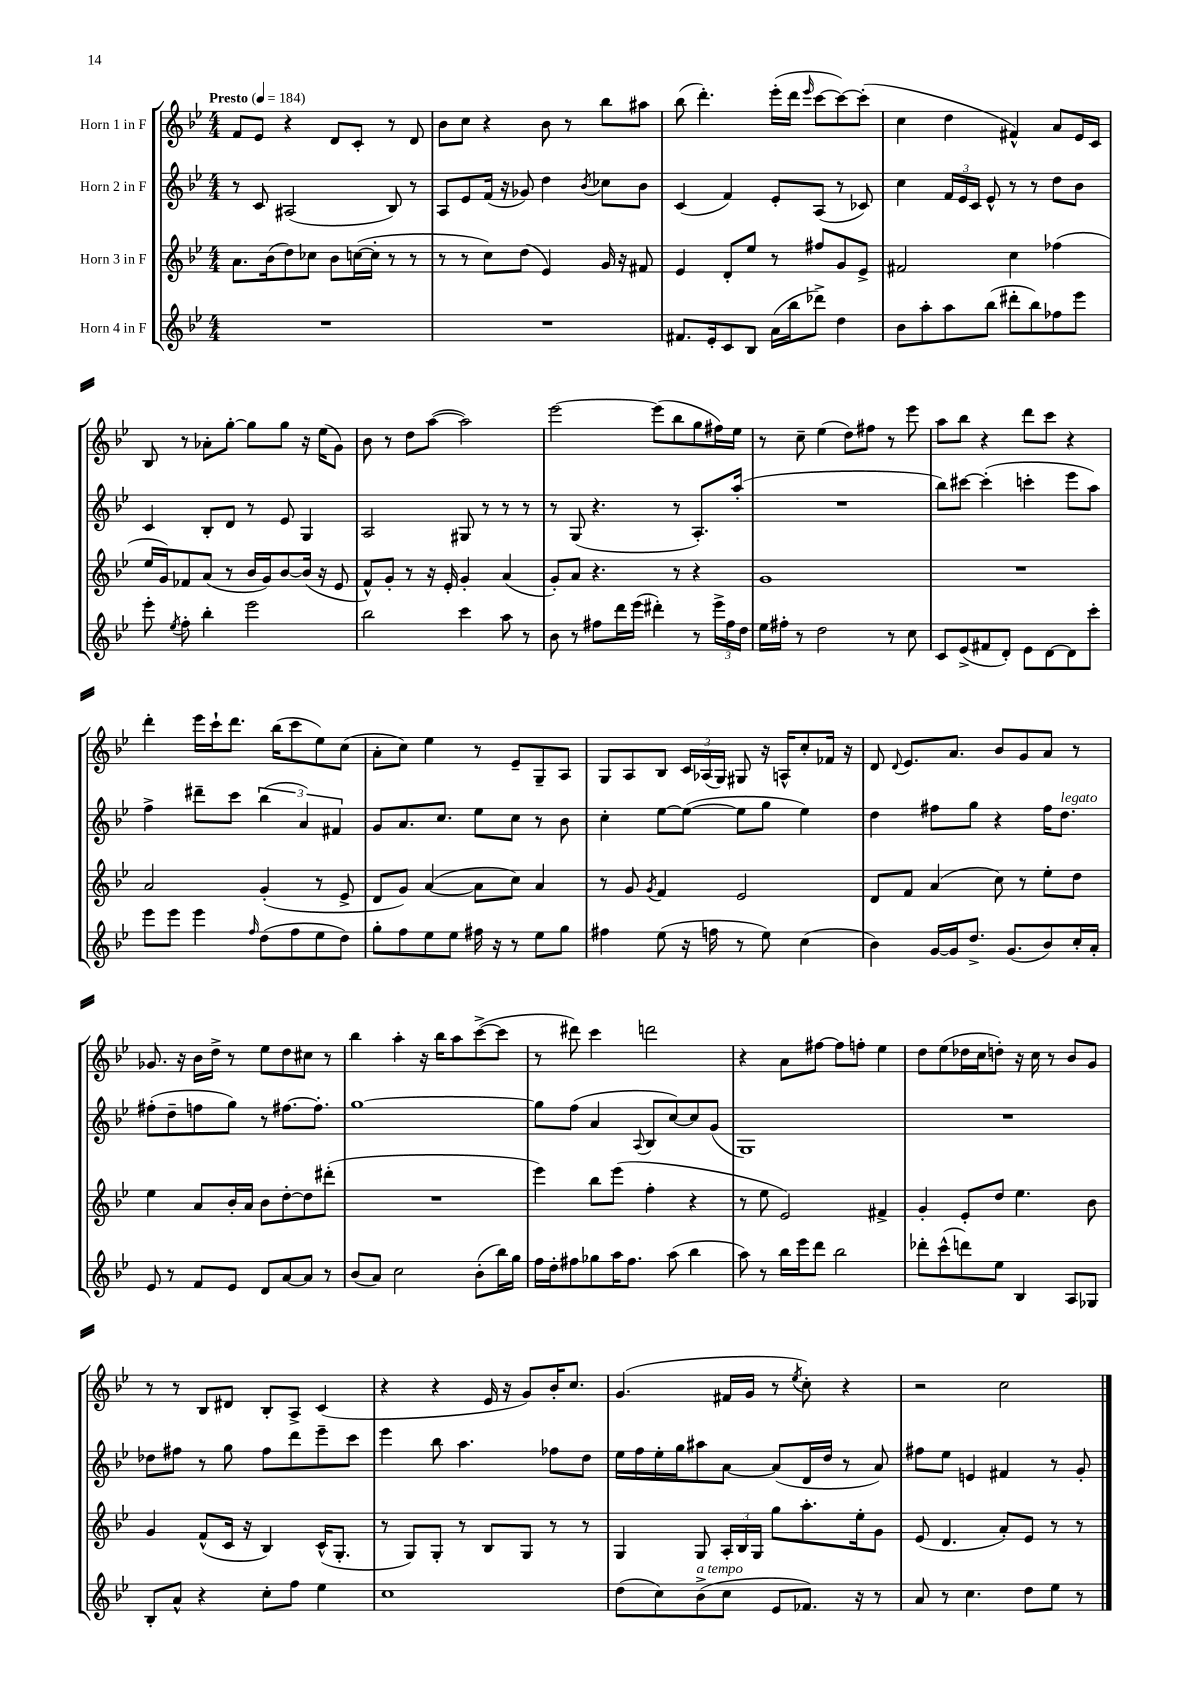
<<
\new StaffGroup <<
\new Staff = "s0" \with { instrumentName = "Horn 1 in F" } {
    \clef treble \key bes \major \numericTimeSignature \time 4/4 \tempo "Presto" 4 = 184
    \autoBeamOff f'8[ ees'8] r4 d'8[ c'8]-. r8 d'8 |
    bes'8[ c''8] r4 bes'8 r8 bes''8[ ais''8] |
    bes''8( d'''4.-.) ees'''16[-.( d'''16] \grace { ees'''16 } c'''8[~ c'''8~) c'''8]-.( |
    c''4 d''4 fis'4-^) a'8[ ees'16 c'16] |
    bes8 r8 aes'8[-. g''8]~-. g''8[ g''8] r16 ees''16[( g'8]) |
    bes'8 r8 d''8[ a''8]~( a''2) |
    ees'''2~ ees'''8[( bes''8 g''8 fis''16) ees''16] |
    r8 c''8-- ees''4( d''8[) fis''8] r8 ees'''8 |
    a''8[ bes''8] r4 d'''8[ c'''8] r4 |
    d'''4-. ees'''16[ c'''16-! d'''8.] bes''16[( c'''8 ees''8) c''8]( |
    a'8[-. c''8]) ees''4 r8 ees'8[-- g8-- a8] |
    g8[ a8 bes8] \tuplet 3/2 { c'16[ aes16( g16]) } gis8 r16 a16[-^ c''8-. fes'16] r16 |
    d'8 \appoggiatura { d'8 } ees'8.[ a'8.] bes'8[ g'8 a'8] r8 |
    ges'8. r16 bes'16[ d''16]-> r8 ees''8[ d''8 cis''8] r8 |
    bes''4 a''4-. r16 bes''16[ a''8 c'''8~->( c'''8] |
    r8 dis'''8) c'''4 d'''2 |
    r4 a'8[ fis''8]~ fis''8[ f''8]-. ees''4 |
    d''8[ ees''8( des''16 c''16 d''8]-.) r16 c''16 r8 bes'8[ g'8] |
    r8 r8 bes8[ dis'8] bes8[-. a8]-> c'4( |
    r4 r4 ees'16 r16 g'8[) bes'16-. c''8.] |
    g'4.( fis'16[ g'16] r8 \acciaccatura { ees''8 } c''8-.) r4 |
    r2 c''2 \bar "|." |
}
\new Staff = "s1" \with { instrumentName = "Horn 2 in F" } {
    \clef treble \key bes \major \numericTimeSignature \time 4/4
    \autoBeamOff r8 c'8 ais2( bes8) r8 |
    a8[ ees'8 f'16]( r16 ges'8) d''4 \acciaccatura { bes'8 } ces''8[ bes'8] |
    c'4( f'4) ees'8[-. a8]( r8 ces'8) |
    c''4 \tuplet 3/2 { f'16[ ees'16 c'16] } ees'8-^ r8 r8 d''8[ bes'8] |
    c'4 bes8[-. d'8] r8 ees'8 g4 |
    a2 gis8 r8 r8 r8 |
    r8 g8( r4. r8 a8.[-.) a''16]-.( |
    R1 |
    bes''8[) cis'''8]~ cis'''4-.( c'''4-. ees'''8[ a''8]) |
    f''4-> dis'''8[-- c'''8] \tuplet 3/2 { bes''4( a'4) fis'4 } |
    g'8[ a'8. c''8.] ees''8[ c''8] r8 bes'8 |
    c''4-. ees''8[~ ees''8]~( ees''8[ g''8] ees''4) |
    d''4 fis''8[ g''8] r4 fis''16[ d''8.]^\markup { \italic "legato" } |
    fis''8[-.( d''8-- f''8 g''8]) r8 fis''8.[~ fis''8.]-. |
    g''1~ |
    g''8[ f''8]( a'4 \appoggiatura { a8 } bes8[ c''8~) c''8 g'8]( |
    g1) |
    R1 |
    des''8[ fis''8] r8 g''8 fis''8[ d'''8 ees'''8-- c'''8] |
    ees'''4 bes''8 a''4. fes''8[ d''8] |
    ees''16[ f''16 ees''16-. g''16 ais''8 a'8]~ a'8[( d'16 d''16] r8 a'8) |
    fis''8[ ees''8] e'4 fis'4 r8 g'8-. \bar "|." |
}
\new Staff = "s2" \with { instrumentName = "Horn 3 in F" } {
    \clef treble \key bes \major \numericTimeSignature \time 4/4
    \autoBeamOff a'8.[ bes'16( d''8) ces''8] bes'8[ c''16~( c''16]-. r8 r8 |
    r8 r8 c''8[) d''8]( ees'4) g'16 r16 fis'8 |
    ees'4 d'8[-. ees''8] r8 fis''8[ g'8 ees'8]-> |
    fis'2 c''4 fes''4( |
    ees''16[ g'16) fes'8 a'8]( r8 bes'16[ g'16) bes'8~ bes'16]( r16 ees'8 |
    f'8[-^) g'8]-. r8 r16 ees'16-. g'4-. a'4( |
    g'8[-.) a'8] r4. r8 r4 |
    g'1 |
    R1 |
    a'2 g'4-.( r8 ees'8-> |
    d'8[ g'8]) a'4~( a'8[ c''8]) a'4 |
    r8 g'8 \acciaccatura { g'8 } f'4 ees'2 |
    d'8[ f'8] a'4( c''8) r8 ees''8[-. d''8] |
    ees''4 a'8[ bes'16-. a'16] bes'8[ d''8~-. d''8 dis'''8]-.( |
    R1 |
    ees'''4) bes''8[ ees'''8]( f''4-. r4 |
    r8 ees''8 ees'2) fis'4-> |
    g'4-. ees'8[-. d''8] ees''4. bes'8 |
    g'4 f'8[-^( c'16] r16 bes4) c'16[-^( g8.]-. |
    r8 g8[) g8]-. r8 bes8[ g8] r8 r8 |
    g4 g8 \tuplet 3/2 { a16[-. bes16 g16] } g''8[ a''8.-. ees''16-. g'8] |
    ees'8( d'4. a'8[-.) ees'8] r8 r8 \bar "|." |
}
\new Staff = "s3" \with { instrumentName = "Horn 4 in F" } {
    \clef treble \key bes \major \numericTimeSignature \time 4/4
    \autoBeamOff R1 |
    R1 |
    fis'8.[ ees'16-. c'8 bes8] a'16[( bes''16 des'''8]->) d''4 |
    bes'8[ a''8-. a''8 bes''8]( dis'''8[-. bes''8) fes''8 ees'''8] |
    ees'''8-. \acciaccatura { ees''8 } f''8-. bes''4-. ees'''2 |
    bes''2 c'''4 a''8 r8 |
    bes'8 r8 fis''8[ d'''16 ees'''16]( dis'''4-.) r8 \tuplet 3/2 { ees'''16[-> fis''16 d''16] } |
    ees''16[ fis''16]-. r8 d''2 r8 c''8 |
    c'8[ ees'8->( fis'8 d'8]-.) ees'8[ d'8~ d'8 c'''8]-. |
    ees'''8[ ees'''8] ees'''4 \grace { f''16 } d''8[( f''8 ees''8 d''8]) |
    g''8[-. f''8 ees''8 ees''8] fis''16 r16 r8 ees''8[ g''8] |
    fis''4 ees''8( r16 f''16 r8 ees''8) c''4( |
    bes'4) g'16[~ g'16 d''8.]-> g'8.[( bes'8) c''16-. a'16]-. |
    ees'8 r8 f'8[ ees'8] d'8[ a'8~ a'8] r8 |
    bes'8[( a'8]) c''2 bes'8[-.( bes''16) g''16] |
    f''16[ d''16-. fis''8 ges''8 a''16 fis''8.] a''8( bes''4 |
    a''8) r8 bes''16[ ees'''16 d'''8] bes''2 |
    des'''8[-. c'''8-^( d'''8) ees''8] bes4 a8[ ges8] |
    bes8[-. a'8]-^ r4 c''8[-. f''8] ees''4 |
    c''1 |
    d''8[( c''8) bes'8->^\markup { \italic "a tempo" }( c''8] ees'8[ fes'8.]) r16 r8 |
    a'8 r8 c''4. d''8[ ees''8] r8 \bar "|." |
}
>>
>>
\layout { \context { \Score \remove "Bar_number_engraver" } }
